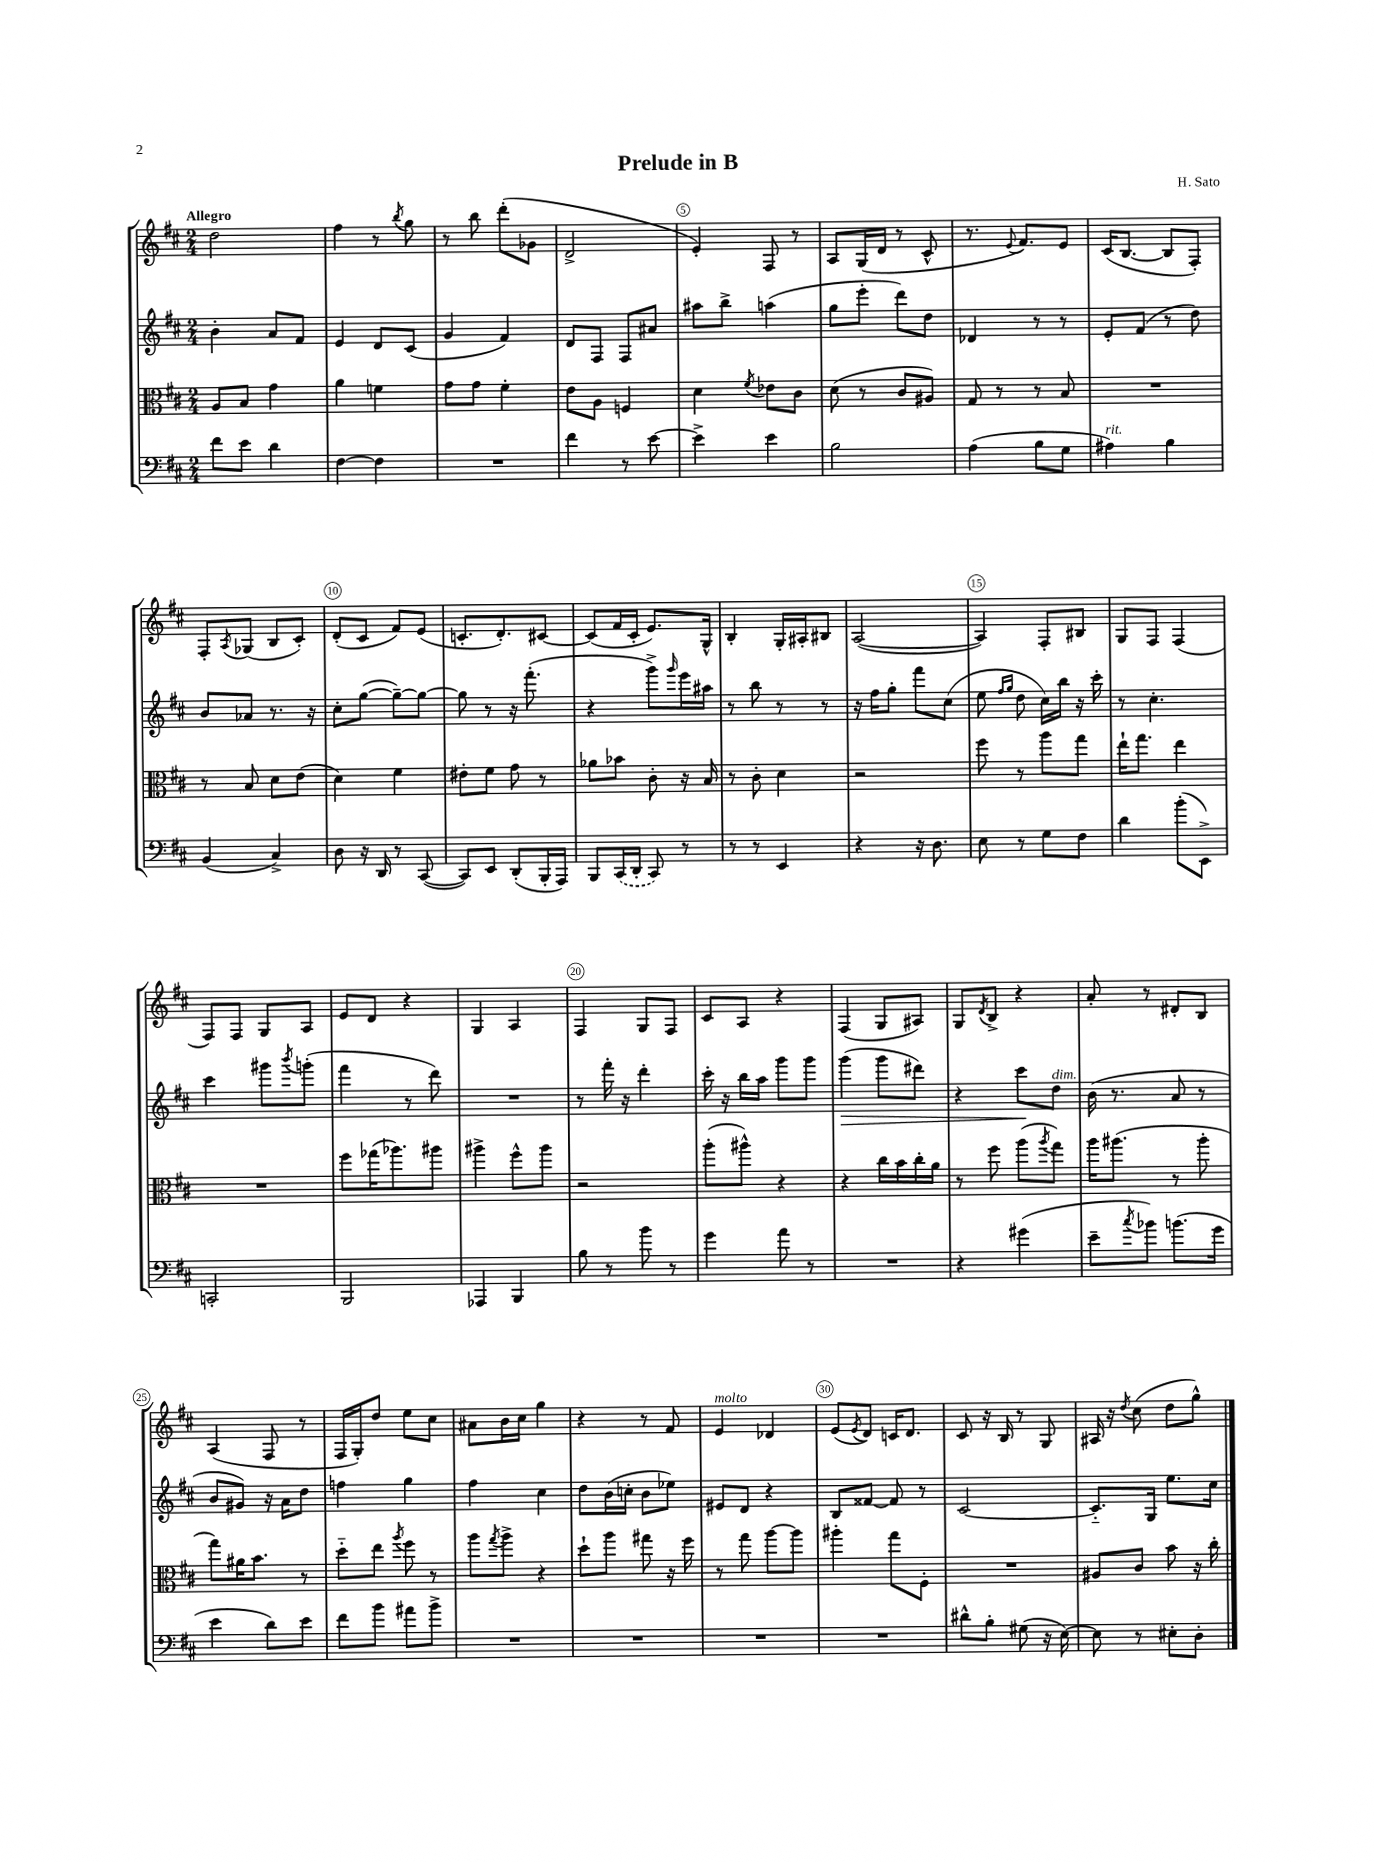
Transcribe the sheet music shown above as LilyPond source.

\header { title = "Prelude in B" composer = "H. Sato" }
<<
\new StaffGroup <<
\new Staff = "s0" {
    \clef treble \key d \major \numericTimeSignature \time 2/4 \tempo "Allegro"
    d''2 |
    fis''4 r8 \acciaccatura { b''8 } g''8 |
    r8 b''8 d'''8-.( ges'8 |
    d'2-> |
    e'4-.) fis8 r8 |
    a8 g16( d'16 r8 cis'8-^ |
    r8. \appoggiatura { e'8 } fis'8.) e'8 |
    cis'16( b8.~ b8 fis8-.) |
    fis8-. \acciaccatura { a8 } ges8( b8 cis'8-.) |
    d'8-.( cis'8 fis'8) e'8( |
    c'8.-. d'8.-.) cis'8~ |
    cis'8( fis'16 cis'16-. e'8.) g16-^ |
    b4-. g16-. ais16-. bis8 |
    a2~( |
    a4) fis8-. bis8 |
    g8 fis8 fis4( |
    fis8) fis8 g8 a8 |
    e'8 d'8 r4 |
    g4 a4 |
    fis4 g8 fis8 |
    cis'8 a8 r4 |
    fis4( g8 ais8) |
    g8 \acciaccatura { d'8 } b8-> r4 |
    a'8-. r8 dis'8-. b8 |
    a4( fis8 r8 |
    fis16 g16-.) d''8 e''8 cis''8 |
    ais'8 b'16 cis''16 g''4 |
    r4 r8 fis'8 |
    e'4^\markup { \italic "molto" } des'4 |
    e'8( \acciaccatura { e'8 } d'8) c'16 d'8. |
    cis'8 r16 b16 r8 g8 |
    ais16 r16 \acciaccatura { d''8 } cis''8( d''8 g''8-^) \bar "|." |
}
\new Staff = "s1" {
    \clef treble \key d \major \numericTimeSignature \time 2/4
    b'4-. a'8 fis'8 |
    e'4 d'8 cis'8( |
    g'4 fis'4) |
    d'8 fis8 fis8 ais'8 |
    ais''8 b''8-> a''4( |
    g''8 e'''8-. d'''8) d''8 |
    des'4 r8 r8 |
    e'8-. fis'8( r8 d''8) |
    b'8 aes'8 r8. r16 |
    cis''8-. g''8~( g''8~--) g''8~ |
    g''8 r8 r16 fis'''8.-.( |
    r4 g'''8->) \grace { g'''16 } e'''16 ais''16 |
    r8 b''8 r8 r8 |
    r16 fis''16 g''8-. fis'''8 cis''8( |
    e''8 \grace { fis''16 g''16 } d''8 cis''16) b''16 r16 cis'''16-. |
    r8 cis''4.-. |
    cis'''4 gis'''8 \acciaccatura { b'''8 } g'''8-.( |
    fis'''4 r8 d'''8) |
    R2 |
    r8 fis'''16-. r16 d'''4-. |
    cis'''16-. r16 b''16 a''16 g'''8 g'''8 |
    g'''4\>( g'''8 dis'''8) |
    r4 cis'''8\! d''8^\markup { \italic "dim." } |
    b'16( r8. a'8 r8 |
    b'8 gis'8) r16 a'16 d''8 |
    f''4 g''4 |
    fis''4 cis''4 |
    d''8 b'16( c''16-. b'8 ees''8) |
    eis'8 d'8 r4 |
    b8 fisis'8~ fisis'8 r8 |
    cis'2~ |
    cis'8.-_ g16 e''8. cis''16 \bar "|." |
}
\new Staff = "s2" {
    \clef alto \key d \major \numericTimeSignature \time 2/4
    a8 b8 g'4 |
    a'4 f'4 |
    g'8 g'8 fis'4-. |
    e'8 a8 f4 |
    d'4 \acciaccatura { fis'8 } ees'8 cis'8 |
    d'8( r8 cis'8 ais8) |
    g8 r8 r8 b8 |
    R2 |
    r8 b8 d'8 e'8( |
    d'4) fis'4 |
    eis'8-. fis'8 g'8 r8 |
    aes'8 bes'8 cis'8-. r16 b16 |
    r8 cis'8-. d'4 |
    r2 |
    fis''8 r8 a''8 g''8 |
    e''16-! g''8. e''4 |
    R2 |
    fis''8 ges''16( aes''8.) ais''8 |
    ais''4-> fis''8-^ ais''8 |
    r2 |
    a''8-.( ais''8-^) r4 |
    r4 cis''16 b'16 cis''16-. a'16 |
    r8 fis''8 a''8( \acciaccatura { a''8 } g''8) |
    a''16 ais''8.( r8 ais''8-. |
    g''8) ais'16 b'8. r8 |
    d''8-_ e''8 \acciaccatura { a''8 } fis''8 r8 |
    a''8 \acciaccatura { g''8 } a''8-> r4 |
    d''8-! a''8 gis''8 r16 fis''16 |
    r8 g''8 a''8~ a''8 |
    ais''4-. g''8 fis8-. |
    R2 |
    ais8 cis'8 b'8 r16 cis''16-. \bar "|." |
}
\new Staff = "s3" {
    \clef bass \key d \major \numericTimeSignature \time 2/4
    fis'8 e'8 d'4 |
    fis4~ fis4 |
    R2 |
    fis'4 r8 e'8~ |
    e'4-> e'4 |
    b2 |
    a4( b8 g8 |
    ais4^\markup { \italic "rit." }) b4 |
    b,4( cis4->) |
    d8 r16 d,16 r8 cis,8~( |
    cis,8) e,8 d,8-.( b,,16-. a,,16) |
    b,,8 \once \slurDashed cis,16( d,16-. cis,8) r8 |
    r8 r8 e,4 |
    r4 r16 d8. |
    e8 r8 g8 fis8 |
    d'4 b'8-.( e,8->) |
    c,2-. |
    b,,2 |
    aes,,4 b,,4 |
    b8 r8 b'8 r8 |
    g'4 a'8 r8 |
    R2 |
    r4 gis'4( |
    e'8-- \acciaccatura { cis''8 } bes'8) b'8.( g'16 |
    e'4 d'8) e'8 |
    fis'8 b'8 ais'8 b'8-> |
    R2 |
    R2 |
    R2 |
    R2 |
    dis'8-^ b8-. gis8( r16 e16~) |
    e8 r8 eis8-. d8-. \bar "|." |
}
>>
>>
\layout { \context { \Score \override BarNumber.break-visibility = ##(#f #t #t) barNumberVisibility = #(every-nth-bar-number-visible 5) \override BarNumber.stencil = #(make-stencil-circler 0.1 0.3 ly:text-interface::print) } }
